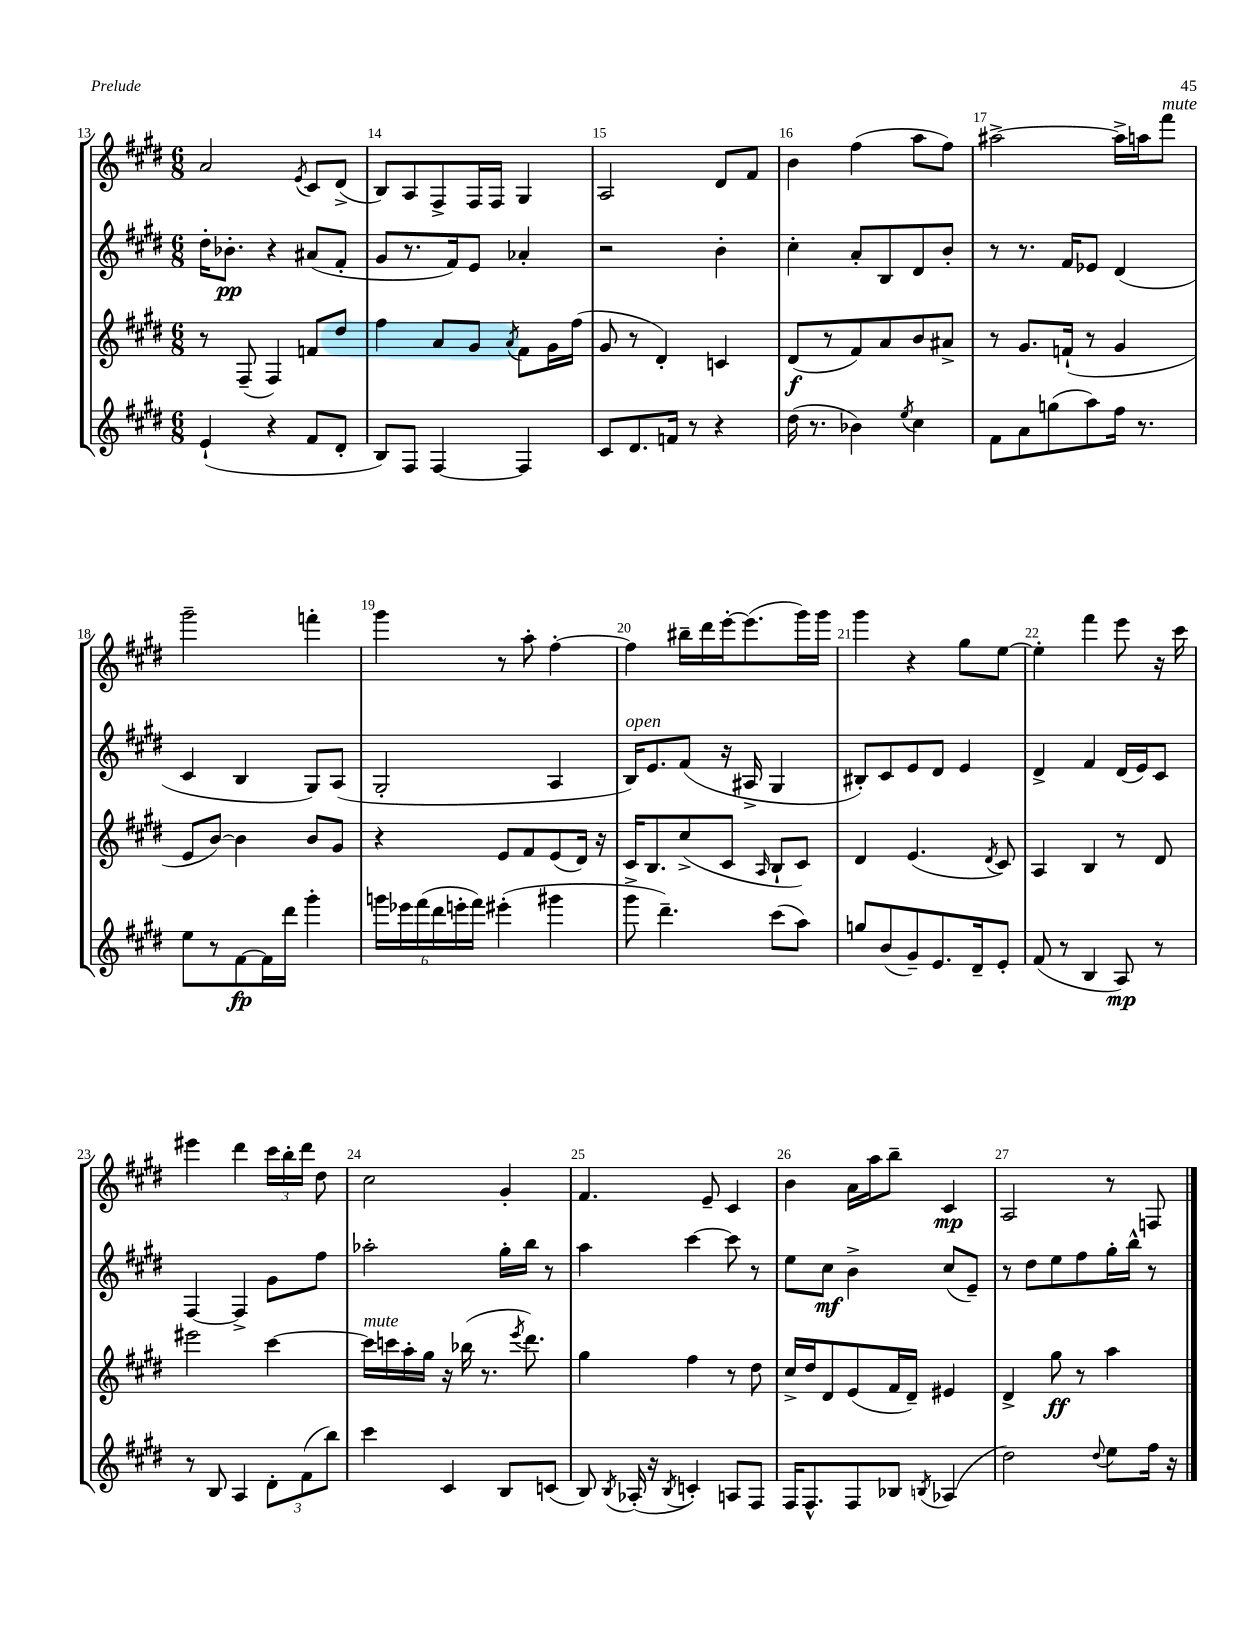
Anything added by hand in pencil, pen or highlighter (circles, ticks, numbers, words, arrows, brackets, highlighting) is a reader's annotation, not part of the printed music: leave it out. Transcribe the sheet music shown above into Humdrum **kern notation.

**kern	**kern	**kern	**kern
*staff4	*staff3	*staff2	*staff1
*clefG2	*clefG2	*clefG2	*clefG2
*k[f#c#g#d#]	*k[f#c#g#d#]	*k[f#c#g#d#]	*k[f#c#g#d#]
*M6/8	*M6/8	*M6/8	*M6/8
(4e`	8r	16dd#'	2a
.	.	8.b-'	.
.	(8F#~	.	.
4r	4F#)	4r	.
.	.	.	8qe
8f#	8f	(8a#	8c#
8d#'	8dd#	8f#'	(8d#^
=	=	=	=
8B)	4ff#	8g#	8B)
8F#	.	8.r	8A
[4F#	8a	.	8F#^
.	.	16f#)	.
.	8g#	8e	16F#
.	.	.	16F#
.	8qa	.	.
4F#]	8f#	4a-'	4G#
.	16g#	.	.
.	(16ff#	.	.
=	=	=	=
8c#	8g#	2r	2A
8.d#	8r	.	.
.	4d#')	.	.
16f	.	.	.
8r	.	.	.
4r	4c	4b'	8d#
.	.	.	8f#
=	=	=	=
(16dd#	(8d#	4cc#'	4b
8.r	.	.	.
.	8r	.	.
4b-)	8f#)	8a'	(4ff#
.	8a	8B	.
8qee	.	.	.
4cc#	8b	8d#	8aa
.	8a#^	8b'	8ff#)
=	=	=	=
8f#	8r	8r	[2aa#^
8a	8.g#	8.r	.
(8gg	.	.	.
.	(16f`	16f#	.
8aa)	8r	8e-	.
16ff#	4g#	(4d#	16aa#^]
8.r	.	.	16aa
.	.	.	8fff#
=	=	=	=
8ee	8e	4c#	2ggg#~
8r	[8b)	.	.
[8f#	4b]	4B	.
16f#]	.	.	.
16ddd#	.	.	.
4ggg#'	8b	8G#)	4fff'
.	8g#	(8A	.
=	=	=	=
24ggg	4r	2G#'	4ggg#
24eee-	.	.	.
(24fff#	.	.	.
24ddd#	.	.	.
24eee'	.	.	.
24fff#)	.	.	.
(4eee#'	8e	.	8r
.	8f#	.	8aa'
4ggg#	(8e	4A	[4ff#'
.	16d#)	.	.
.	16r	.	.
=	=	=	=
8ggg#^	16c#	16B)	4ff#]
.	8.B	8.e	.
4.ddd#~)	.	.	.
.	(8cc#^	(8f#	16bb#~
.	.	.	16ddd#
.	8c#	16r	[16eee'
.	.	16A#^	(8.eee]
.	16qqA	.	.
(8ccc#	8B`	4G#	.
8aa)	8c#)	.	16ggg#)
.	.	.	16ggg#
=	=	=	=
8gg	4d#	8B#')	4ggg#
(8b	.	8c#	.
8g#~)	(4.e	8e	4r
8.e	.	8d#	.
.	.	4e	8gg#
16d#~	.	.	.
.	8qd#	.	.
8e'	8c#)	.	[8ee
=	=	=	=
(8f#	4A	4d#^	4ee']
8r	.	.	.
4B	4B	4f#	4fff#
8A)	8r	(16d#	8eee
.	.	16e)	.
8r	8d#	8c#	16r
.	.	.	16ccc#
=	=	=	=
8r	2eee#	[4F#	4eee#
8B	.	.	.
4A	.	4F#^]	4ddd#
12d#'	[4ccc#	8g#	24ccc#
.	.	.	24bb'
(12f#	.	.	24ddd#
.	.	8ff#	8dd#
12bb)	.	.	.
=	=	=	=
4ccc#	16ccc#]	2aa-'	2cc#
.	16ccc	.	.
.	16aa'	.	.
.	16gg#	.	.
4c#	16r	.	.
.	(16bb-	.	.
.	8.r	.	.
8B	.	16gg#'	4g#'
.	8qeee	.	.
.	8.ddd#)	16bb	.
(8c	.	8r	.
=	=	=	=
8B)	4gg#	4aa	4.f#
8qB	.	.	.
(16A-'	.	.	.
16r	.	.	.
8qB	.	.	.
4c')	4ff#	[4ccc#	.
.	.	.	8e~
8A	8r	8ccc#]	4c#
8F#	8dd#	8r	.
=	=	=	=
16F#	16cc#^	8ee	4b
8.F#^^	16dd#	.	.
.	8d#	8cc#	.
8F#	(8e	4b^	16a
.	.	.	16aa
8B-	16f#	.	8bb~
.	16d#~)	.	.
8qB	.	.	.
(4A-	4e#	(8cc#	4c#
.	.	8e~)	.
=	=	=	=
2dd#)	4d#^	8r	2A
.	.	8dd#	.
.	8gg#	8ee	.
.	8r	8ff#	.
8qqdd#	.	.	.
8ee	4aa	16gg#'	8r
.	.	16bb^^	.
16ff#	.	8r	8F
16r	.	.	.
==	==	==	==
*-	*-	*-	*-
